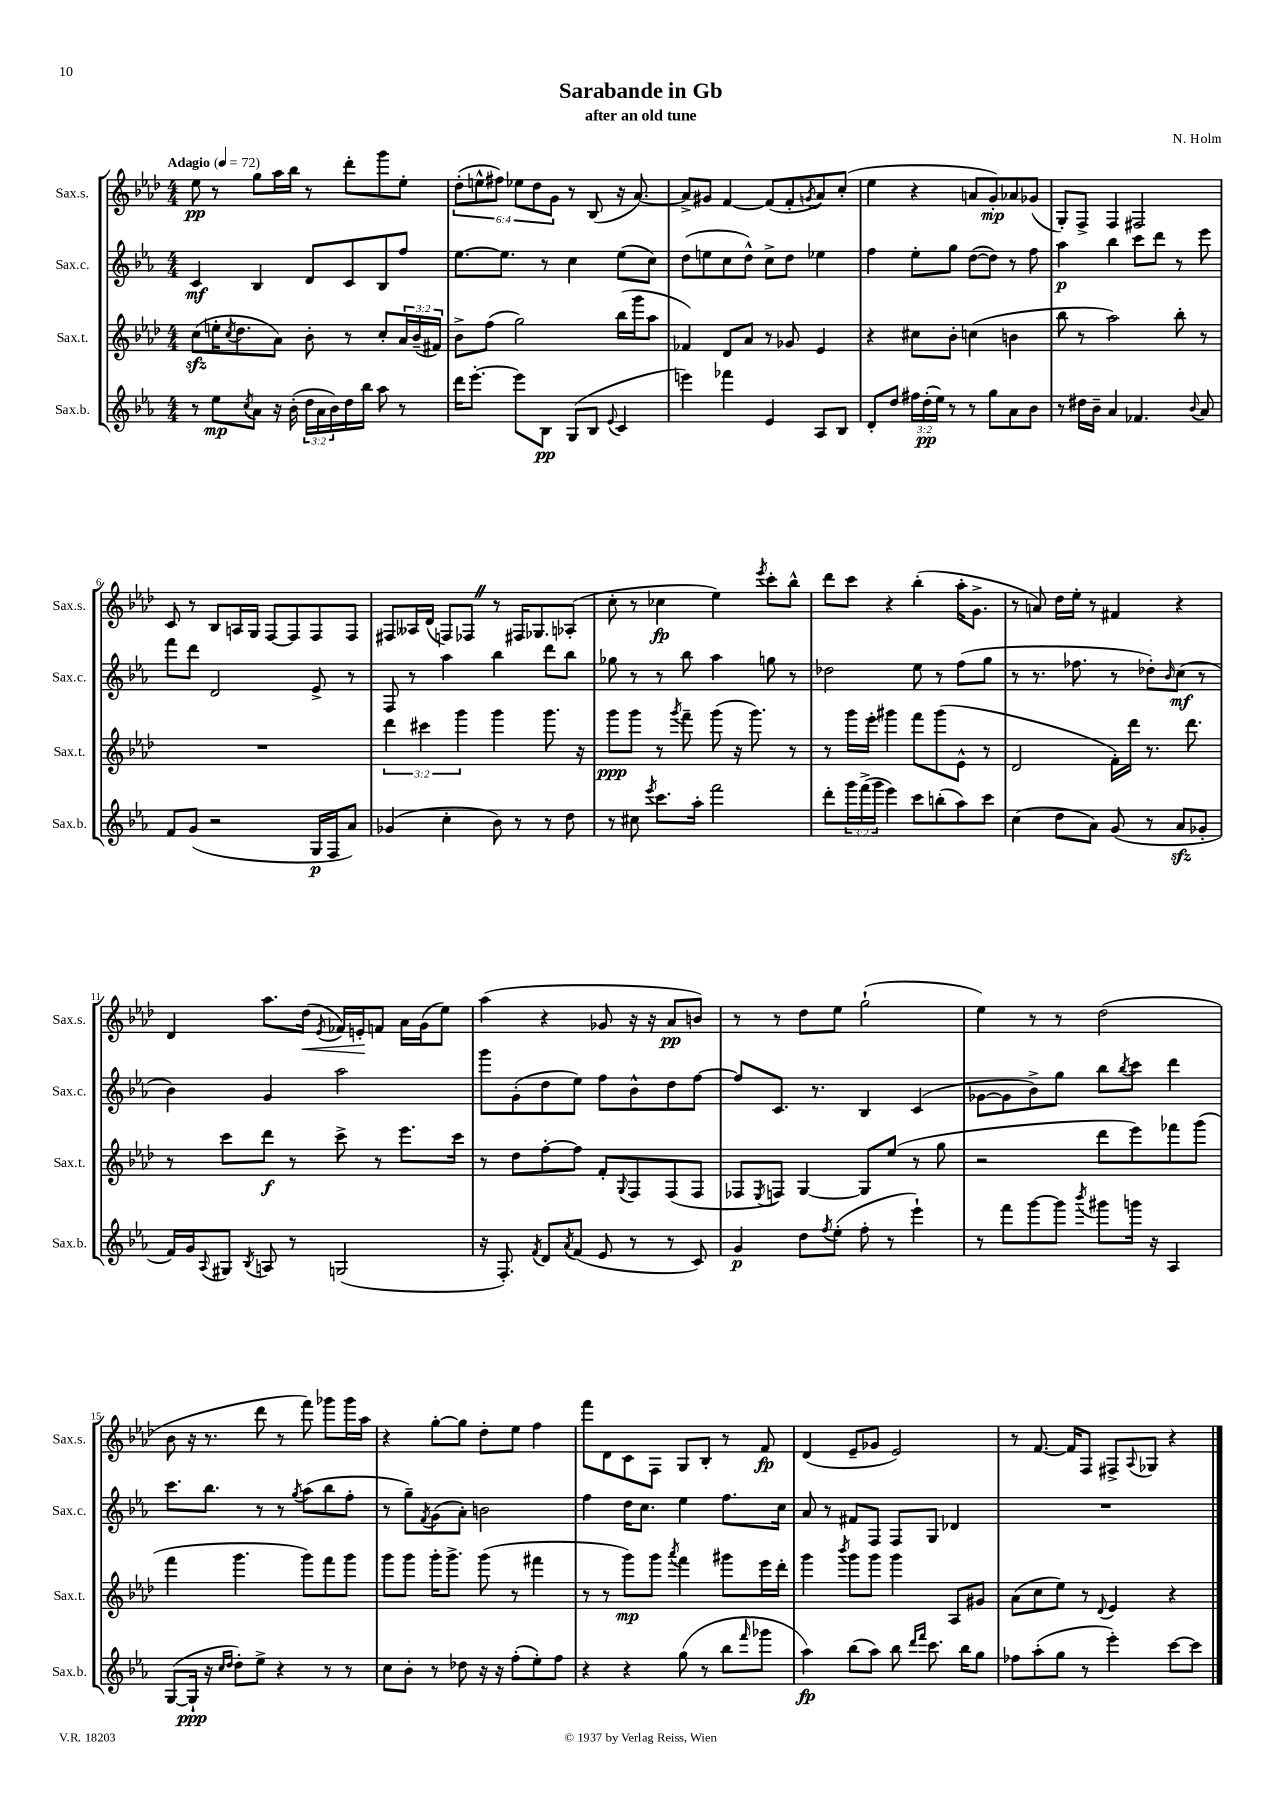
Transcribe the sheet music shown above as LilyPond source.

\header { title = "Sarabande in Gb" composer = "N. Holm" subtitle = "after an old tune" }
<<
\new StaffGroup <<
\new Staff = "s0" \with { instrumentName = "Sax.s." shortInstrumentName = "Sax.s." } {
    \clef treble \key aes \major \numericTimeSignature \time 4/4 \override Staff.TupletNumber.text = #tuplet-number::calc-fraction-text \tempo "Adagio" 4 = 72
    ees''8\pp r8 g''8 aes''16 bes''16 r8 des'''8-. g'''8 ees''8-. |
    \tuplet 6/4 { des''8-.( e''8-^ fis''8) ees''8 des''8 g'8 } r8 bes8( r16 aes'8.~) |
    aes'8-> gis'8 f'4~ f'8( f'8-. \acciaccatura { g'8 } aes'8) c''8-.( |
    ees''4 r4 a'8 g'8-.\mp) aes'8 ges'8( |
    g8-.) f8-> f4 fis2 |
    c'8 r8 bes8 a16 g16 f8~ f8 f8 f8 |
    fis8 aeses16 des'16( f8) fes8 \once \override BreathingSign.text = \markup { \musicglyph "scripts.caesura.straight" } \breathe r8 fis16 ges8. aes8-.( |
    c''8-. r8 ces''4\fp ees''4) \acciaccatura { ees'''8 } c'''8-. bes''8-^ |
    des'''8 c'''8 r4 bes''4-.( aes''16-. g'8.-> |
    r8 a'8) des''16 ees''16-. r8 fis'4 r4 |
    des'4 aes''8. des''16\<( \acciaccatura { ees'8 } fes'16) e'16-.\! f'8 aes'16 g'16( ees''8) |
    aes''4( r4 ges'8 r16 r16 aes'8\pp b'8) |
    r8 r8 des''8 ees''8 g''2-!( |
    ees''4) r8 r8 des''2( |
    bes'8 r16 r8. des'''8 r8 f'''8) ges'''8 ges'''16 aes''16 |
    r4 g''8~-. g''8 des''8-. ees''8 f''4 |
    f'''8 des'8 c'8 f8 g8 bes8-. r8 f'8\fp |
    des'4( ees'8-- ges'8 ees'2) |
    r8 f'8.~ f'16 f8 fis8-> \appoggiatura { aes8 } ges8 r4 \bar "|." |
}
\new Staff = "s1" \with { instrumentName = "Sax.c." shortInstrumentName = "Sax.c." } {
    \clef treble \key ees \major \numericTimeSignature \time 4/4
    c'4\mf bes4 d'8 c'8 bes8 f''8 |
    ees''8.~ ees''8. r8 c''4 ees''8( c''8) |
    d''8( e''8 c''8 d''8-^) c''8-> d''8 ees''4 |
    f''4 ees''8-. g''8 d''8~( d''8) r8 f''8 |
    aes''4\p bes''4 c'''8 d'''8 r8 ees'''8 |
    f'''8 d'''8 d'2 ees'8-> r8 |
    f8 r8 aes''4 bes''4 d'''8 bes''8 |
    ges''8 r8 r8 bes''8 aes''4 g''8 r8 |
    des''2 ees''8 r8 f''8( g''8 |
    r8 r8. fes''8. r8 des''8-.) \grace { bes'16 } c''8\mf( r8 |
    bes'4) g'4 aes''2 |
    g'''8 g'8-.( d''8 ees''8) f''8 bes'8-^ d''8 f''8~ |
    f''8 c'8. r8. bes4 c'4( |
    ges'8~ ges'8 bes'8->) g''8 bes''8 \acciaccatura { bes''8 } c'''8 d'''4 |
    c'''8. bes''8. r8 r8 \acciaccatura { g''8 } aes''8( bes''8 f''8-. |
    r8 g''8--) \acciaccatura { f'8 } g'8( aes'8-.) b'2 |
    f''4 d''16 c''8. ees''4 f''8. c''16 |
    aes'8 r8 fis'8 f8 f8 g8 des'4 |
    R1 \bar "|." |
}
\new Staff = "s2" \with { instrumentName = "Sax.t." shortInstrumentName = "Sax.t." } {
    \clef treble \key aes \major \numericTimeSignature \time 4/4 \override Staff.TupletNumber.text = #tuplet-number::calc-fraction-text
    c''8\sfz( e''16-. \acciaccatura { c''8 } des''8. aes'8) bes'8-. r8 c''8-. \tuplet 3/2 { aes'16 bes'16--( fis'16) } |
    bes'8-> f''8( g''2) bes''16( g'''16 aes''8 |
    fes'4) des'8 aes'8 r8 ges'8 ees'4 |
    r4 cis''8 bes'8-. c''4( b'4 |
    bes''8 r8 aes''2) bes''8-. r8 |
    R1 |
    \tuplet 3/2 { des'''4 cis'''4 g'''4 } g'''4 g'''8. r16 |
    g'''8\ppp g'''8 r8 \acciaccatura { g'''8 } f'''8-- g'''8( r16 g'''8.) r8 |
    r8 g'''16 ees'''16-. gis'''4 f'''8 gis'''8( ees'8-^ r8 |
    des'2 f'16-.) des'''16 r8. des'''8. |
    r8 c'''8 des'''8\f r8 c'''8-> r8 ees'''8. c'''16 |
    r8 des''8 f''8~-. f''8 f'8-. \appoggiatura { g8 } f8 f8( f8 |
    fes8 \acciaccatura { ees8 } f8) g4~ g8 ees''8( r8 g''8 |
    r2 des'''8 ees'''8) fes'''8 g'''8( |
    f'''4 g'''4. g'''8) f'''8 g'''8 |
    g'''8 g'''8 g'''16-. g'''8.-> g'''8( r8 fis'''4 |
    r8 r8 g'''8\mp) g'''8 \acciaccatura { aes'''8 } f'''4 gis'''8 ees'''16 des'''16-. |
    g'''4 \acciaccatura { bes'''8 } g'''8 g'''8 g'''4 aes8 gis'8 |
    aes'8( c''8 ees''8) r8 \appoggiatura { des'8 } ees'4 r4 \bar "|." |
}
\new Staff = "s3" \with { instrumentName = "Sax.b." shortInstrumentName = "Sax.b." } {
    \clef treble \key ees \major \numericTimeSignature \time 4/4 \override Staff.TupletNumber.text = #tuplet-number::calc-fraction-text
    r8 ees''8\mp \acciaccatura { c''8 } aes'8 r16 bes'16-.( \tuplet 3/2 { d''16 aes'16 bes'16) } d''16 bes''16 aes''8 r8 |
    d'''16 ees'''8.~-. ees'''8 bes8\pp g8( bes8 \appoggiatura { ees'8 } c'4 |
    e'''4) fes'''4 ees'4 aes8 bes8 |
    d'8-. d''8 \tuplet 3/2 { fis''16 d''16-.\pp( ees''16) } r8 r8 g''8 aes'8 bes'8 |
    r8 dis''16 bes'16-- aes'4 fes'4. \appoggiatura { bes'8 } aes'8 |
    f'8 g'8( r2 g16\p f16 aes'8) |
    ges'4( c''4-. bes'8) r8 r8 d''8 |
    r8 cis''8 \acciaccatura { ees'''8 } c'''8. aes''16-. f'''2 |
    d'''8-. \tuplet 3/2 { g'''16 f'''16->( g'''16 } ees'''4) c'''8 b''8-.( aes''8) c'''8 |
    c''4( d''8 aes'8) g'8( r8 aes'8\sfz ges'8-. |
    f'16) g'16 \appoggiatura { aes8 } gis8 \acciaccatura { bes8 } a8 r8 g2( |
    r16 f8.-.) \acciaccatura { f'8 } d'8 \acciaccatura { aes'8 } f'8( ees'8 r8 r8 c'8) |
    g'4\p d''8 \acciaccatura { f''8 } ees''8-.( f''8-. r8 ees'''4-!) |
    r8 f'''8 g'''8~ g'''8 \acciaccatura { bes'''8 } gis'''8 g'''16 r16 aes4 |
    g8~( g16-!\ppp r16 \grace { c''16 d''16 } d''8-.) ees''8-> r4 r8 r8 |
    c''8 bes'8-. r8 des''8 r16 r16 f''8-.( ees''8-.) f''8 |
    r4 r4 g''8( r8 bes''8 \grace { f'''16 } ges'''8 |
    aes''4\fp) bes''8( aes''8) bes''8 \grace { d'''16 f'''16 } c'''8. bes''16 g''8 |
    fes''8 aes''8-.( g''8 r8 ees'''4-.) c'''8~ c'''8 \bar "|." |
}
>>
>>
